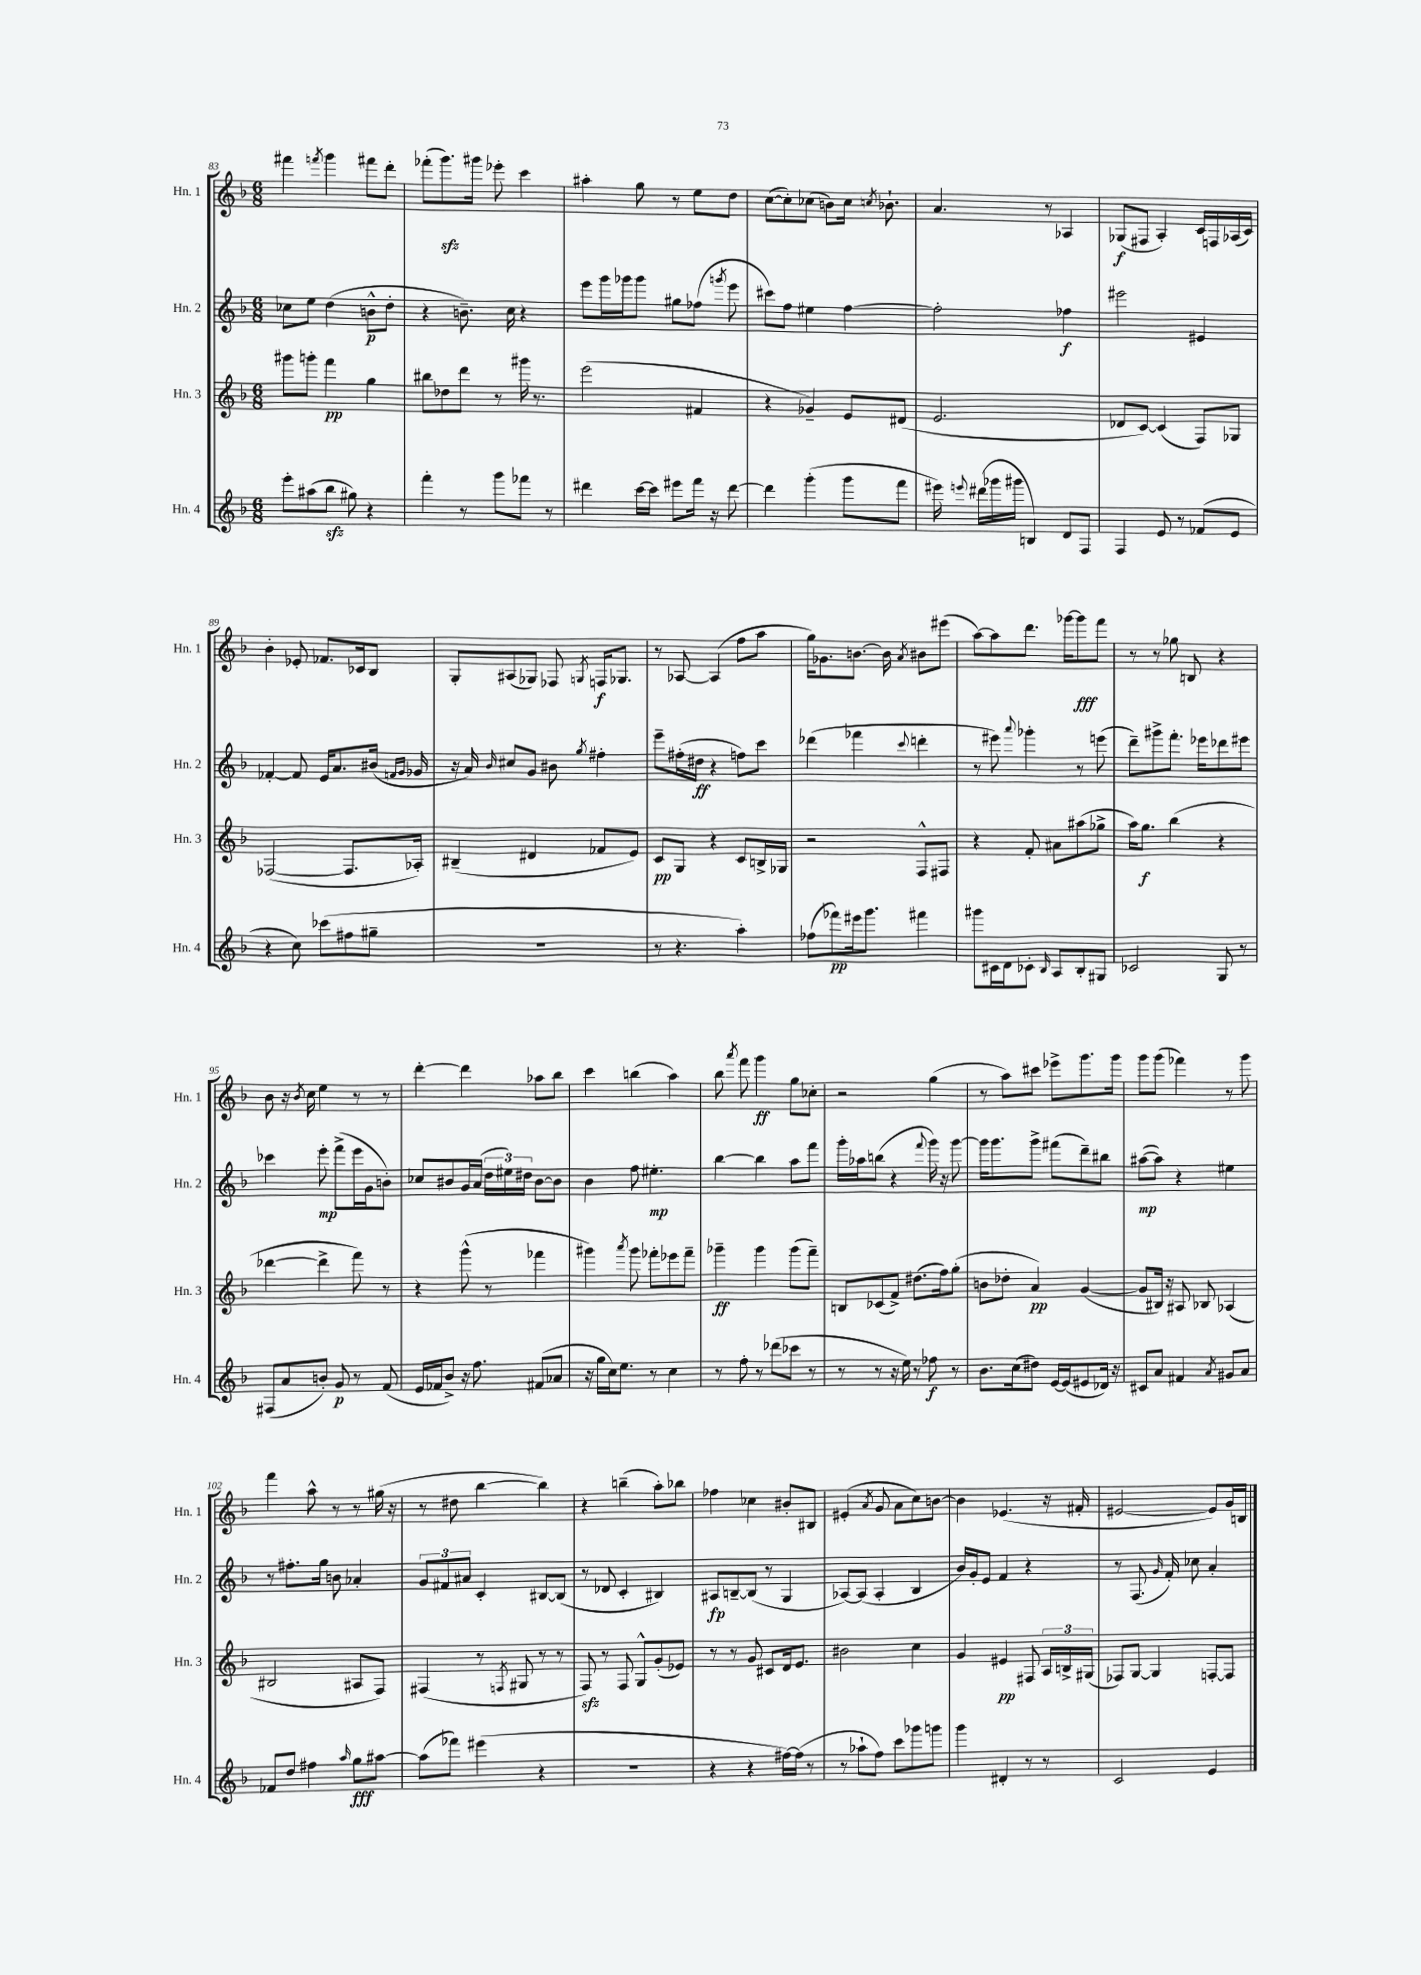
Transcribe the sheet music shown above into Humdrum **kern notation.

**kern	**dynam	**kern	**dynam	**kern	**dynam	**kern	**dynam
*part4	*part4	*part3	*part3	*part2	*part2	*part1	*part1
*staff4	*staff4	*staff3	*staff3	*staff2	*staff2	*staff1	*staff1
*I"Hn. 4	*	*I"Hn. 3	*	*I"Hn. 2	*	*I"Hn. 1	*
*I'Hn. 4	*	*I'Hn. 3	*	*I'Hn. 2	*	*I'Hn. 1	*
*clefG2	*	*clefG2	*	*clefG2	*	*clefG2	*
*k[b-]	*	*k[b-]	*	*k[b-]	*	*k[b-]	*
*M6/8	*	*M6/8	*	*M6/8	*	*M6/8	*
=83	=83	=83	=83	=83	=83	=83	=83
8eee'\L	.	8ggg#X\L	.	8cc-X\L	.	4fff#X\	.
(8aa#X\	.	8gggn'\J	.	8ee\J	.	.	.
.	.	.	.	.	.	8qfffn/	.
8bb-zz\J	.	4fff\	pp	(4dd\	.	4ggg\	.
8gg#X\)	.	.	.	.	.	.	.
4r	.	4gg\	.	8bn^^\L	p	8fff#X\L	.
.	.	.	.	8dd'\J	.	8ddd'\J	.
=84	=84	=84	=84	=84	=84	=84	=84
4fff'\	.	8bb#X\L	.	4r	.	(8fff-X'\L	.
.	.	8dd-X\	.	.	.	8.gggzz\)	.
8r	.	8ddd\J	.	8.bn~\)	.	.	.
.	.	.	.	.	.	16ggg#X\Jk	.
8ggg\L	.	8r	.	.	.	8eee-X'\	.
.	.	.	.	16cc\	.	.	.
8fff-X\J	.	16ggg#X\	.	4r	.	4ccc\	.
.	.	8.r	.	.	.	.	.
8r	.	.	.	.	.	.	.
=85	=85	=85	=85	=85	=85	=85	=85
4ddd#X\	.	(2eee\	.	8eee\L	.	4aa#X'\	.
.	.	.	.	16ggg\L	.	.	.
.	.	.	.	16ggg-X\J	.	.	.
[16ccc\LL	.	.	.	8ggg-\J	.	8gg\	.
16ccc\JJ]	.	.	.	.	.	.	.
8eee#X\L	.	.	.	8gg#X\L	.	8r	.
16fff\Jk	.	4f#X/	.	(8ff-X\J	.	8ee\L	.
16r	.	.	.	.	.	.	.
.	.	.	.	8qgggn/	.	.	.
[8ddd#\	.	.	.	8eee\	.	8dd\J	.
=86	=86	=86	=86	=86	=86	=86	=86
4ddd#\]	.	4r	.	8ccc#X\L)	.	([8cc\L	.
.	.	.	.	8ff\J	.	8cc'\])	.
(4ggg'\	.	4g-X~/)	.	4ee#X\	.	(8cc-X\J	.
.	.	.	.	.	.	8bn\L)	.
8ggg\L	.	8e/L	.	[4ff\	.	16cc-\Jk	.
.	.	.	.	.	.	8qccn/	.
.	.	.	.	.	.	8.b-X`\	.
8fff\J	.	(8d#X/J	.	.	.	.	.
=87	=87	=87	=87	=87	=87	=87	=87
16eee#X\)	.	2.e/	.	2ff'\]	.	4.a/	.
8qqeeen/	.	.	.	.	.	.	.
(16ddd#X\LL	.	.	.	.	.	.	.
16ggg-X\	.	.	.	.	.	.	.
16ggg#X\JJ	.	.	.	.	.	.	.
4Bn/)	.	.	.	.	.	.	.
.	.	.	.	.	.	8r	.
8d/L	.	.	.	4ff-X\	f	4A-X/	.
8F/J	.	.	.	.	.	.	.
=88	=88	=88	=88	=88	=88	=88	=88
4F/	.	8d-X/L	.	2eee#X\	.	(8G-X/L	f
.	.	[8c/J)	.	.	.	8F#X/J	.
8e/	.	(4c/]	.	.	.	4A'/)	.
8r	.	.	.	.	.	.	.
(8f-X/L	.	8F/L)	.	4e#X/	.	16c/LL	.
.	.	.	.	.	.	16Fn/	.
8e/J	.	8G-X/J	.	.	.	(16A-X/	.
.	.	.	.	.	.	16c/JJ)	.
!!LO:LB:g=z
=89	=89	=89	=89	=89	=89	=89	=89
4r	.	([2F-X/	.	[4f-X'/	.	4b-'\	.
8cc\)	.	.	.	8f-/]	.	8e-X'/	.
(8ccc-X\L	.	.	.	16e/KL	.	8.f-X/L	.
.	.	.	.	8.a/	.	.	.
8ff#X\	.	8.F-/L]	.	.	.	.	.
.	.	.	.	.	.	16c-X/k	.
8gg#X~\J	.	.	.	(16b#X/Jk	.	8B-/J	.
.	.	.	.	16qqfn/LL	.	.	.
.	.	.	.	16qqg/JJ	.	.	.
.	.	16A-X'/Jk)	.	16g-X/	.	.	.
=90	=90	=90	=90	=90	=90	=90	=90
2.r	.	(4B#X~/	.	16r	.	8G'/L	.
.	.	.	.	16a/)	.	.	.
.	.	.	.	16qqb-/	.	.	.
.	.	.	.	8cc#X/L	.	(8A#X/	.
.	.	4d#X/	.	8g/J	.	8G-X/J)	.
.	.	.	.	8b#X\	.	8F-X/	.
.	.	.	.	8qgg/	.	8qGn/	.
.	.	8f-X/L	.	4ff#X'\	.	16Fn/KL	f
.	.	.	.	.	.	8.G-X/J	.
.	.	8e/J)	.	.	.	.	.
=91	=91	=91	=91	=91	=91	=91	=91
8r	.	8c/L	pp	8eee~\L	.	8r	.
4.r	.	8G/J	.	(16ff#X'\L	.	[8A-X/	.
.	.	.	.	16dd#X\JJ	ff	.	.
.	.	4r	.	4r	.	(4A-/]	.
4aa'\)	.	8c/L	.	8ffn\L)	.	8ff\L	.
.	.	16Bn^/L	.	8ccc\J	.	8aa\J	.
.	.	16G-X/JJ	.	.	.	.	.
=92	=92	=92	=92	=92	=92	=92	=92
(8ff-X\L	.	2r	.	(4ddd-X\	.	16gg\KL)	.
.	.	.	.	.	.	8.g-X\	.
8fff-X\)	pp	.	.	.	.	.	.
16eee#X\k	.	.	.	4fff-X\	.	[8.bn\J	.
8.ggg\J	.	.	.	.	.	.	.
.	.	.	.	.	.	16b\]	.
.	.	.	.	8qqccc/	.	8qa/	.
4fff#X\	.	8F^^/L	.	4dddn'\	.	8b#X\L	.
.	.	8F#X/J	.	.	.	(8eee#X\J	.
=93	=93	=93	=93	=93	=93	=93	=93
8ggg#X\L	.	4r	.	8r	.	[8aa\L)	.
16c#X\L	.	.	.	8eee#X\)	.	8aa\]	.
16d\J	.	.	.	.	.	.	.
.	.	.	.	8qqaaa/	.	.	.
8c-X'\J	.	8f'/	.	4ggg-X'\	.	8.ddd\J	.
16qqB-/	.	.	.	.	.	.	.
8A/L	.	8a#X\L	.	.	.	.	.
.	.	.	.	.	.	[16ggg-X\KL	.
8B-'/	.	(8aa#X\	.	8r	.	8ggg-\]	fff
8G#X/J	.	8gg-X^\J	.	(8eeen\	.	8fff\J	.
=94	=94	=94	=94	=94	=94	=94	=94
2c-X/	.	16aa\KL)	.	8ddd~\L)	.	8r	.
.	.	8.gg\J	f	.	.	.	.
.	.	.	.	8ggg#X^\	.	8r	.
.	.	(4bb-\	.	8.fff'\J	.	8gg-X\	.
.	.	.	.	.	.	8Bn/	.
.	.	.	.	16eee-X\KL	.	.	.
8G/	.	4r	.	8ddd-X\	.	4r	.
8r	.	.	.	8eee#X\J	.	.	.
!!LO:LB:g=z
=95	=95	=95	=95	=95	=95	=95	=95
(8F#X/L	.	[4ddd-X\	.	4ccc-X\	.	8b-\	.
8a/	.	.	.	.	.	16r	.
.	.	.	.	.	.	8qb-/	.
.	.	.	.	.	.	16cc\	.
8bn'/J)	.	4ddd-^\]	.	8eee'\	mp	4ee\	.
8g/	p	.	.	(8fff^\L	.	.	.
8r	.	8fff\)	.	16eee\L	.	8r	.
.	.	.	.	16g\J	.	.	.
(8f/	.	8r	.	8bn'\J)	.	8r	.
=96	=96	=96	=96	=96	=96	=96	=96
16e/LL	.	4r	.	8cc-X/L	.	[4ddd'\	.
16f-X/J	.	.	.	.	.	.	.
8b-^/J)	.	.	.	8b#X/	.	.	.
16r	.	(8ggg^^\	.	16g/L	.	4ddd\]	.
8.ff\	.	.	.	(16a/JJ	.	.	.
.	.	8r	.	24dd\LL	.	.	.
.	.	.	.	24ee#X\)	.	.	.
.	.	.	.	24dd#X\JJ	.	.	.
(8f#X/L	.	4fff-X\	.	[8b#\L	.	8aa-X\L	.
8a-X/J	.	.	.	8b#\J]	.	8bb-\J	.
=97	=97	=97	=97	=97	=97	=97	=97
16r	.	4ggg#X\)	.	4b-\	.	4ccc\	.
16gg\LL	.	.	.	.	.	.	.
16cc\J)	.	.	.	.	.	.	.
8.ee\J	.	.	.	.	.	.	.
.	.	8qaaa/	.	.	.	.	.
.	.	8ggg#\	.	8ff\	.	(4bbn\	.
8r	.	8fff-X'\L	.	4.ee#X'\	mp	.	.
4cc\	.	8eee-X\	.	.	.	4aa\)	.
.	.	8fff-~\J	.	.	.	.	.
=98	=98	=98	=98	=98	=98	=98	=98
8r	.	4ggg-X~\	ff	[4bb-\	.	8bb-\	.
.	.	.	.	.	.	8qaaa/	.
8ff'\	.	.	.	.	.	8fff\	.
8r	.	4ggg-\	.	4bb-\]	.	4ggg\	ff
(8ddd-X\L	.	.	.	.	.	.	.
8ccc-X\J	.	(8ggg-\L	.	8aa\L	.	8gg\L	.
8r	.	8fff~\J)	.	8fff\J	.	8cc-X'\J	.
=99	=99	=99	=99	=99	=99	=99	=99
8r	.	8Bn/L	.	16ggg'\LL	.	2r	.
.	.	.	.	16aa-X\J	.	.	.
8r	.	(8c-X/	.	(8bbn\J	.	.	.
16r	.	8f^/J)	.	4r	.	.	.
16ee\)	.	.	.	.	.	.	.
8r	.	(8.dd#X\L	.	.	.	.	.
.	.	.	.	8qqfff/	.	.	.
8ff-X\	f	.	.	16ggg\)	.	(4gg\	.
.	.	16ff\k)	.	16r	.	.	.
8r	.	(8gg'\J	.	[8ggg\	.	.	.
=100	=100	=100	=100	=100	=100	=100	=100
8.b-\L	.	8bn\L	.	16ggg\KL]	.	8r	.
.	.	.	.	8.ggg\	.	.	.
.	.	8dd-X'\J	.	.	.	8aa\L)	.
(16cc\k	.	.	.	.	.	.	.
8dd#X\J)	.	4a/)	pp	8ggg^\J	.	8ccc#X\J	.
[16e/LL	.	.	.	(8fff#X\L	.	8eee-X^\L	.
(16e/J]	.	.	.	.	.	.	.
8e#X/	.	([4g/	.	8ddd~\)	.	8.ggg\	.
16d-X/Jk)	.	.	.	8bb#X\J	.	.	.
16r	.	.	.	.	.	16ggg\Jk	.
=101	=101	=101	=101	=101	=101	=101	=101
8c#X/L	.	8g/L]	.	([8aa#X\L	mp	8ggg\L	.
8a/J	.	16B#X/Jk)	.	8aa#\J])	.	(8ggg\J	.
.	.	16r	.	.	.	.	.
4f#X/	.	8A#X/	.	4r	.	4fff-X\)	.
.	.	8B-X/	.	.	.	.	.
8qa/	.	.	.	.	.	.	.
8g#X/L	.	(4A-X/	.	4ee#X\	.	8r	.
8a/J	.	.	.	.	.	8ggg\	.
!!LO:LB:g=z
=102	=102	=102	=102	=102	=102	=102	=102
8f-X/L	.	2B#X/	.	8r	.	4fff\	.
8dd/J	.	.	.	8.ff#X'\L	.	.	.
4ff#X\	.	.	.	.	.	8aa^^\	.
.	.	.	.	16gg\Jk	.	.	.
.	.	.	.	8bn\	.	8r	.
16qqaa/	.	.	.	.	.	.	.
8gg\L	fff	8A#X/L	.	4a-X'/	.	8r	.
[8aa#X\J	.	8F/J)	.	.	.	(16gg#X\	.
.	.	.	.	.	.	16r	.
=103	=103	=103	=103	=103	=103	=103	=103
(8aa#\L]	.	(4F#X/	.	12g/L	.	8r	.
.	.	.	.	12f#X/	.	.	.
8fff-X\J)	.	.	.	.	.	8dd#X\	.
.	.	.	.	12a#X/J	.	.	.
(4eee#X\	.	8r	.	4c'/	.	[4bb-\	.
.	.	8qFn/	.	.	.	.	.
.	.	8G#X/	.	.	.	.	.
4r	.	8r	.	[8B#X/L	.	4bb-\])	.
.	.	8r	.	(8B#/J]	.	.	.
=104	=104	=104	=104	=104	=104	=104	=104
2.r	.	8Fzz/)	.	8r	.	4r	.
.	.	8r	.	8d-X/	.	.	.
.	.	8F/	.	4c'/	.	(4bbn~\	.
.	.	8G^^/L	.	.	.	.	.
.	.	(8g'/	.	4B#X/)	.	8aa'\L)	.
.	.	8e-X/J)	.	.	.	8bb-X\J	.
=105	=105	=105	=105	=105	=105	=105	=105
4r	.	8r	.	8A#X/L	fp	4ff-X\	.
.	.	8r	.	[8Bn~/	.	.	.
4r	.	8g/	.	(8B/J]	.	4cc-X\	.
.	.	8c#X/L	.	8r	.	.	.
[16ff#X\LL)	.	16d/k	.	4G/	.	8b#X'/L	.
(16ff#\JJ]	.	8.e/J	.	.	.	.	.
8r	.	.	.	.	.	8B#X/J	.
=106	=106	=106	=106	=106	=106	=106	=106
8r	.	2b#X\	.	[8A-X/L)	.	(4e#X'/	.
8aa-X`\L	.	.	.	(8A-/J]	.	.	.
.	.	.	.	.	.	8qa/	.
8ff\J)	.	.	.	4A-'/	.	8g/	.
8ccc\L	.	.	.	.	.	8a\L	.
8ggg-X\	.	4cc\	.	4B-/	.	8cc\)	.
8gggn\J	.	.	.	.	.	[8bn\J	.
=107	=107	=107	=107	=107	=107	=107	=107
4ggg\	.	4g/	.	16b-/LL)	.	4b\]	.
.	.	.	.	16g'/J	.	.	.
.	.	.	.	8e/J	.	.	.
4d#X'/	.	4e#X/	pp	4f/	.	(4.e-X/	.
8r	.	8F#X/	.	4r	.	.	.
8r	.	24A/LL	.	.	.	16r	.
.	.	24Bn^/	.	.	.	.	.
.	.	.	.	.	.	16f#X'/	.
.	.	(24G#X/JJ	.	.	.	.	.
=108	=108	=108	=108	=108	=108	=108	=108
2c/	.	8F-X/L)	.	8r	.	[2e#X/	.
.	.	[8G/J	.	(8.F/	.	.	.
.	.	4G/]	.	.	.	.	.
.	.	.	.	16qqg/	.	.	.
.	.	.	.	16f'/)	.	.	.
.	.	.	.	8cc-X\	.	.	.
4e/	.	[8Fn'/L	.	4a'/	.	8e#/L])	.
.	.	8F/J]	.	.	.	16g/L	.
.	.	.	.	.	.	16Bn/JJ	.
==	==	==	==	==	==	==	==
*-	*-	*-	*-	*-	*-	*-	*-
